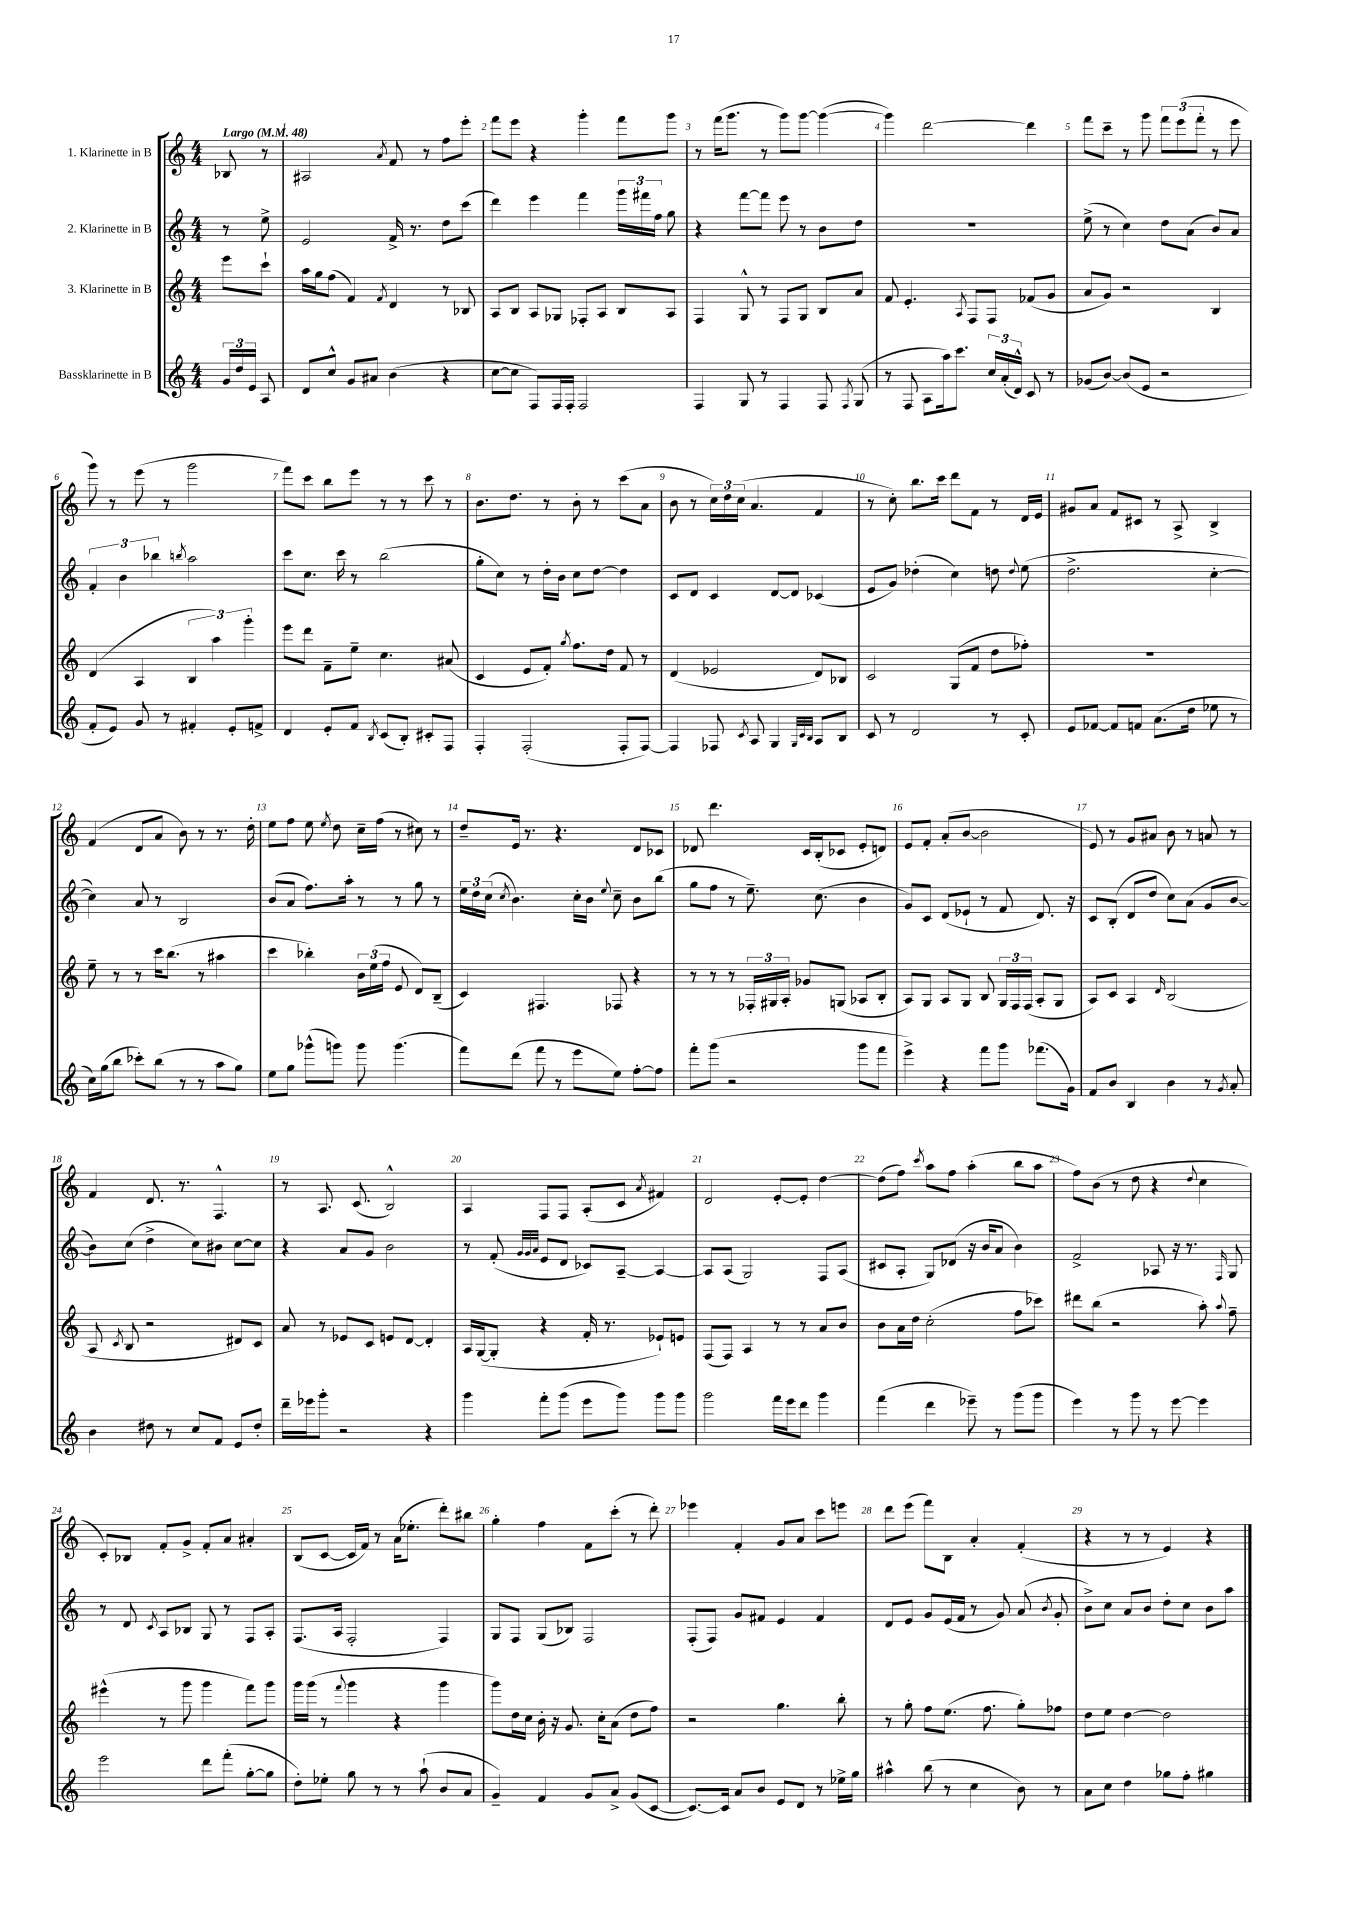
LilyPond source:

<<
\new StaffGroup <<
\new Staff = "s0" \with { instrumentName = "1. Klarinette in B" } {
    \clef treble \key c \major \numericTimeSignature \time 4/4 \partial 4 \tempo "Largo" 4 = 48
    \autoBeamOff bes8 r8 |
    ais2 \acciaccatura { a'8 } f'8 r8 f''8[ e'''8]-. |
    f'''8[ e'''8] r4 g'''4-. f'''8[ g'''8] |
    r8 f'''16[( g'''8.] r8 g'''8[) g'''8]~ g'''4~( |
    g'''4) d'''2~ d'''4 |
    f'''8[ c'''8]-- r8 g'''8 \tuplet 3/2 { f'''8[ e'''8( f'''8]-. } r8 e'''8 |
    g'''8) r8 e'''8( r8 g'''2 |
    f'''8[) c'''8] b''8[ e'''8] r8 r8 c'''8 r8 |
    b'8.[ d''8.] r8 b'8-. r8 c'''8[( a'8] |
    b'8 r8 \tuplet 3/2 { c''16[) d''16 c''16]( } a'4. f'4 |
    r8 c''8-.) b''8.[ c'''16] d'''8[ f'8] r8 d'16[ e'16] |
    gis'8[ a'8] f'8[ cis'8] r8 a8-> b4-> |
    f'4( d'8[ a'8] b'8) r8 r8. d''16-. |
    e''8[ f''8] e''8 \acciaccatura { e''8 } d''8 c''16[-- f''16]( r8 cis''8) r8 |
    d''8[-- e'16] r8. r4. d'8[ ces'8] |
    des'8 d'''4. c'16[ b16-.( ces'8] e'8[-. d'8]) |
    e'8[ f'8]-. a'8[-.( b'8]~ b'2 |
    e'8) r8 g'8[ ais'8] b'8 r8 a'8 r8 |
    f'4 d'8. r8. f4.-^ |
    r8 a8. c'8.( b2-^) |
    a4 f8[ f8] a8[-.( c'8] \acciaccatura { a'8 } fis'4) |
    d'2 e'8[~-. e'8]-. d''4~ |
    d''8[( f''8]) \acciaccatura { c'''8 } a''8[ f''8] a''4-.( b''8[ a''8] |
    f''8[) b'8]( r8 d''8 r4 \appoggiatura { d''8 } c''4 |
    c'8[-.) bes8] f'8[-. g'8]-> f'8[-. a'8] ais'4-. |
    b8[( c'8]~ c'16[ f'16]) r8 a'16[( ees''8.]-. d'''8[-.) bis''8] |
    g''4-. f''4 f'8[ c'''8]-.( r8 d'''8-.) |
    ees'''4 f'4-. g'8[ a'8] c'''8[ e'''8] |
    d'''8[ e'''8]( f'''8[) b8] a'4-. f'4-.( |
    r4 r8 r8 e'4) r4 \bar "|." |
}
\new Staff = "s1" \with { instrumentName = "2. Klarinette in B" } {
    \clef treble \key c \major \numericTimeSignature \time 4/4 \partial 4
    \autoBeamOff r8 e''8-> |
    e'2 f'16-> r8. d''8[ c'''8]( |
    d'''4) e'''4 f'''4 \tuplet 3/2 { g'''16[ fis'''16 f''16] } g''8 |
    r4 f'''8[~ f'''8] e'''8 r8 b'8[ d''8] |
    R1 |
    e''8->( r8 c''4) d''8[ a'8]( b'8[) a'8] |
    \tuplet 3/2 { f'4-. b'4 bes''4 } \acciaccatura { b''8 } a''2 |
    c'''8[ c''8.] c'''16 r8 b''2( |
    g''8[-. c''8]) r8 d''16[-. b'16] c''8[ d''8]~ d''4 |
    c'8[ d'8] c'4 d'8[~ d'8] ces'4( |
    e'8[ g'8]) des''4-.( c''4) d''8 \appoggiatura { d''8 } e''8( |
    d''2.-> c''4~-. |
    c''4) a'8 r8 b2 |
    b'8[( a'8] f''8.[) a''16]-. r8 r8 g''8 r8 |
    \tuplet 3/2 { e''16[ d''16 c''16]( } \acciaccatura { c''8 } b'4.) c''16[-. b'16] \appoggiatura { e''8 } c''8-- b'8[ b''8]( |
    g''8[ f''8] r8 e''8.--) c''8.( b'4 |
    g'8[) c'8] d'8[( ees'8]-! r8 f'8 d'8.) r16 |
    c'8[ b8]-.( d'8[ d''8] c''8[) a'8]( g'8[ b'8]~ |
    b'8[) c''8]( d''4-> c''8[) bis'8] c''8[~ c''8] |
    r4 a'8[ g'8] b'2 |
    r8 f'8-.( \grace { g'32[ g'32 a'32] } e'8[ d'8] ces'8[) a8]~-- a4~ |
    a8[ a8]( g2) f8[ a8]( |
    cis'8[ a8]-. g8[) des'8]( r16 b'16[ a'8] b'4) |
    f'2-> aes8 r16 r8. \grace { f16 } g8 |
    r8 d'8 \acciaccatura { c'8 } a8[ bes8] g8 r8 f8[ a8]-. |
    f8.[( a16] f2-. f4) |
    g8[ f8] g8[( bes8]) f2 |
    f8[-.( f8]) g'8[ fis'8] e'4 fis'4 |
    d'8[ e'8] g'8[ e'16( f'16] r8 g'8) a'8( \acciaccatura { b'8 } g'8-. |
    b'8[->) c''8] a'8[ b'8] d''8[-. c''8] b'8[ a''8] \bar "|." |
}
\new Staff = "s2" \with { instrumentName = "3. Klarinette in B" } {
    \clef treble \key c \major \numericTimeSignature \time 4/4 \partial 4
    \autoBeamOff e'''8[ c'''8]-! |
    a''16[ g''16 f''8]( f'4) \acciaccatura { f'8 } d'4 r8 bes8 |
    a8[ b8] a8[ ges8] fes8[-. a8] b8[ a8] |
    f4 g8-^ r8 f8[ g8] b8[ a'8] |
    f'8 e'4.-. \acciaccatura { a8 } f8[ f8] fes'8[( g'8] |
    a'8[ g'8]) r2 b4 |
    d'4( a4 \tuplet 3/2 { b4 a''4) g'''4-. } |
    e'''8[ d'''8] f'8[-- e''8]-- c''4. ais'8( |
    c'4 e'8[ f'8]-.) \acciaccatura { g''8 } f''8.[ d''16] f'8 r8 |
    d'4( ees'2 d'8[) bes8] |
    c'2 g8[( f'8] d''8[ fes''8]-.) |
    R1 |
    e''8-- r8 r8 c'''16[ b''8.]( r8 ais''4 |
    c'''4 bes''4-.) \tuplet 3/2 { b'16[ e''16( f''16] } e'8 d'8[) b8]--( |
    c'4) fis4. fes8 r4 |
    r8 r8 r8 \tuplet 3/2 { fes16[-. gis16 a16]-. } ges'8[ g8]( aes8[ b8]-. |
    a8[) g8] a8[ g8] b8 \tuplet 3/2 { g16[ f16 f16]( } a8[-. g8] |
    a8[) c'8] a4 \grace { d'16 } b2( |
    a8 \acciaccatura { c'8 } b8 r2 dis'8[) c'8] |
    a'8 r8 ees'8[ c'8] e'8[ d'8]~ d'4-. |
    a16[ g16~( g8]-. r4 f'16-. r8. ees'8[-!) e'8] |
    f8[( f8]) a4 r8 r8 a'8[ b'8] |
    b'8[ a'16 d''16] c''2-.( f''8[ ces'''8]) |
    dis'''8[ b''8]( r2 a''8-.) \appoggiatura { a''8 } f''8-- |
    eis'''4-^( r8 g'''8 g'''4 f'''8[) g'''8] |
    g'''16[ g'''16]( r8 \appoggiatura { f'''8 } g'''4 r4 g'''4 |
    g'''8[) d''16 c''16] b'16-. r16 g'8. c''16[-. a'8]( d''8[ f''8]) |
    r2 g''4. b''8-. |
    r8 g''8-. f''8[ e''8.]( f''8. g''8[-.) fes''8] |
    d''8[ e''8] d''4~ d''2 \bar "|." |
}
\new Staff = "s3" \with { instrumentName = "Bassklarinette in B" } {
    \clef treble \key c \major \numericTimeSignature \time 4/4 \partial 4
    \autoBeamOff \tuplet 3/2 { g'16[ d''16 e'16] } a8 |
    d'8[ c''8]-^ g'8[ ais'8] b'4( r4 |
    c''8[~ c''8] f8[) f16 f16]-. f2 |
    f4 g8 r8 f4 f8 \acciaccatura { f8 } g8( |
    r8 f8 a8[ a''16) c'''8.] \tuplet 3/2 { c''16[ a'16-.( d'16]-^) } c'8 r8 |
    ges'8[( b'8]~) b'8[( e'8] r2 |
    f'8[-. e'8]) g'8 r8 fis'4-. e'8[-. f'8]-> |
    d'4 e'8[-. f'8] \acciaccatura { b8 } c'8[( b8]-.) cis'8[-. f8] |
    f4-. f2-.( f8[-. f8]~) |
    f4 fes8 \acciaccatura { c'8 } a8 g4 \grace { g32[ c'32 b32] } a8[ b8] |
    c'8 r8 d'2 r8 c'8-. |
    e'8[ fes'8]~ fes'8[ f'8] a'8.[( d''16] ees''8 r8 |
    c''16[) g''16( b''8] ces'''8[-.) b''8]( r8 r8 a''8[ g''8]) |
    e''8[ g''8] ges'''8[-^( g'''8]) g'''8 g'''4.( |
    f'''8[) d'''8]( f'''8 r8 e'''8[ e''8]) f''8[~-. f''8] |
    f'''8[-. g'''8]( r2 g'''8[ f'''8] |
    e'''4->) r4 f'''8[ g'''8] fes'''8.[( g'16]) |
    f'8[ b'8] b4 b'4 r8 \acciaccatura { g'8 } a'8-. |
    b'4 dis''8 r8 c''8[ f'8] e'8[ dis''8]-. |
    d'''16[-- ees'''16 g'''8]-. r2 r4 |
    g'''4 f'''8[-. g'''8]( e'''8[ g'''8]) g'''8[ g'''8] |
    g'''2 f'''16[ e'''16 d'''8] g'''4 |
    f'''4( d'''4 ees'''8--) r8 g'''8[( g'''8] |
    e'''4) r8 g'''8 r8 e'''8~ e'''4 |
    e'''2 d'''8[ f'''8]-.( g''8[~-. g''8] |
    d''8[-.) ees''8]-. g''8 r8 r8 a''8-!( b'8[ a'8] |
    g'4--) f'4 g'8[ a'8]-> g'8[( c'8]~ |
    c'8.[~) c'16] a'8[ b'8] e'8[ d'8] r8 ees''16[-> g''16] |
    ais''4-^ b''8( r8 c''4 b'8) r8 |
    a'8[ c''8] d''4 ges''8[ f''8]-. gis''4 \bar "|." |
}
>>
>>
\layout { \context { \Score \override BarNumber.break-visibility = ##(#f #t #t) barNumberVisibility = #all-bar-numbers-visible } }
